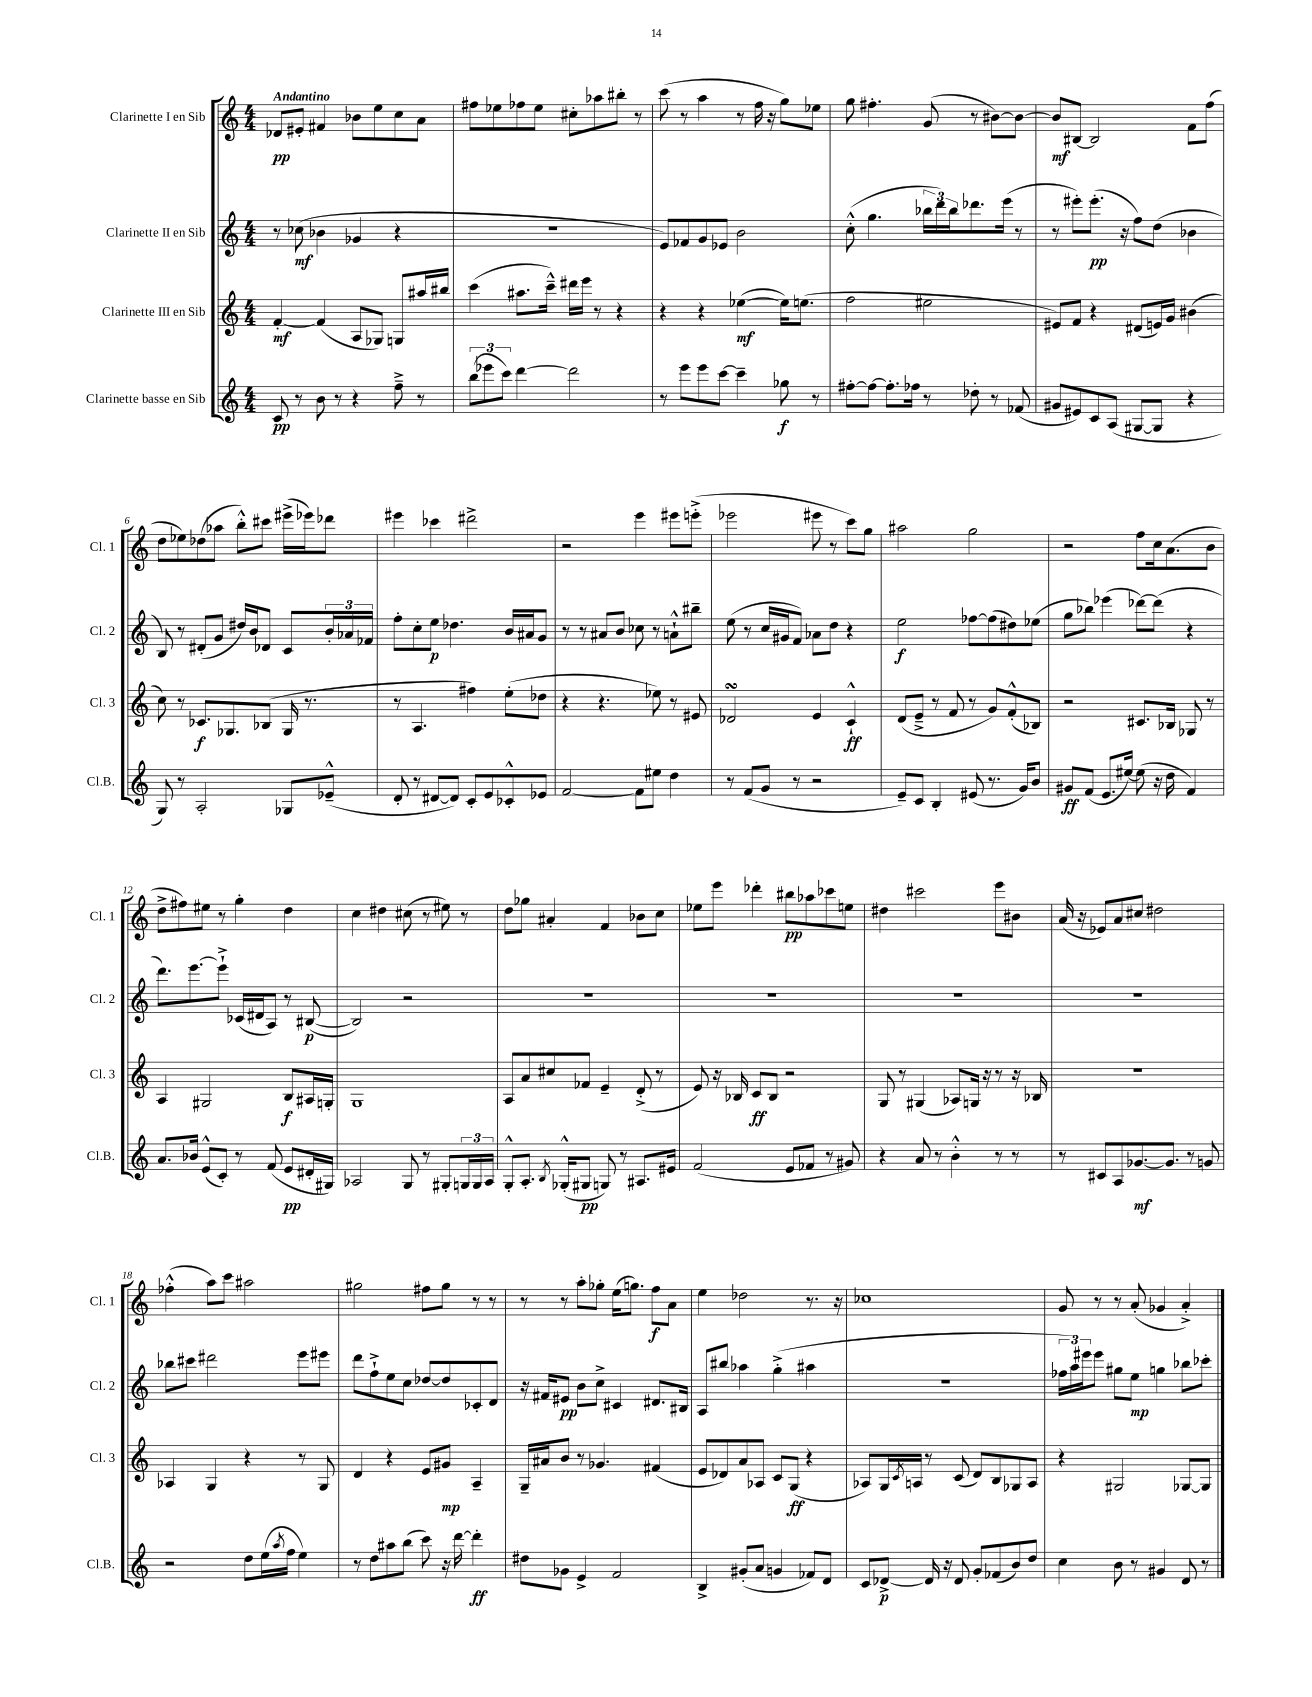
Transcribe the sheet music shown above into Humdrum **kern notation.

**kern	**dynam	**kern	**dynam	**kern	**dynam	**kern	**dynam
*part4	*part4	*part3	*part3	*part2	*part2	*part1	*part1
*staff4	*staff4	*staff3	*staff3	*staff2	*staff2	*staff1	*staff1
*I"Clarinette basse en Sib	*	*I"Clarinette III en Sib	*	*I"Clarinette II en Sib	*	*I"Clarinette I en Sib	*
*I'Cl.B.	*	*I'Cl. 3	*	*I'Cl. 2	*	*I'Cl. 1	*
*clefG2	*	*clefG2	*	*clefG2	*	*clefG2	*
*k[]	*	*k[]	*	*k[]	*	*k[]	*
*M4/4	*	*M4/4	*	*M4/4	*	*M4/4	*
=1	=1	=1	=1	=1	=1	=1	=1
!	!	!	!	!	!	!LO:TX:a:B:t=Andantino	!
8c/	pp	[4f'/	mf	8r	.	8d-X/L	pp
8r	.	.	.	(8cc-X\	mf	8e#X'/J	.
8b\	.	(4f/]	.	4b-X\	.	4f#X/	.
8r	.	.	.	.	.	.	.
4r	.	8A/L	.	4g-X/	.	8b-X\L	.
.	.	8G-X/J)	.	.	.	8ee\	.
8ff~^\	.	8Gn/L	.	4r	.	8cc\	.
8r	.	16aa#X/L	.	.	.	8a\J	.
.	.	16bb#X/JJ	.	.	.	.	.
=2	=2	=2	=2	=2	=2	=2	=2
(12bb\L	.	(4ccc\	.	1r	.	8ff#X\L	.
12eee-X\	.	.	.	.	.	.	.
.	.	.	.	.	.	8ee-X\	.
12ccc\J)	.	.	.	.	.	.	.
[4ddd\	.	8.aa#X\L	.	.	.	8ff-X\	.
.	.	.	.	.	.	8ee-\J	.
.	.	16ccc~^^\Jk)	.	.	.	.	.
2ddd\]	.	16ddd#X\LL	.	.	.	8cc#X'\L	.
.	.	16eee\JJ	.	.	.	.	.
.	.	8r	.	.	.	8aa-X\	.
.	.	4r	.	.	.	8bb#X'\J	.
.	.	.	.	.	.	8r	.
=3	=3	=3	=3	=3	=3	=3	=3
8r	.	4r	.	8e/L)	.	(8ccc\	.
8eee\L	.	.	.	8f-X/	.	8r	.
8eee\	.	4r	.	8g/	.	4aa\	.
[8ccc\J	.	.	.	8e-X/J	.	.	.
4ccc~\]	.	([4ee-X\	mf	2b\	.	8r	.
.	.	.	.	.	.	16ff\	.
.	.	.	.	.	.	16r	.
8gg-X\	f	16ee-\KL])	.	.	.	8gg\L)	.
.	.	(8.een\J	.	.	.	.	.
8r	.	.	.	.	.	8ee-X\J	.
=4	=4	=4	=4	=4	=4	=4	=4
[8ff#X'\L	.	2ff\	.	(8cc'^^\	.	8gg\	.
8ff#\J_	.	.	.	4.gg\	.	4.ff#X'\	.
8.ff#'\L]	.	.	.	.	.	.	.
16ff-X\Jk	.	.	.	.	.	.	.
8r	.	2ee#X\	.	24bb-X\LL	.	(8g/	.
.	.	.	.	24ddd\)	.	.	.
.	.	.	.	24bb-\J	.	.	.
8dd-X'\	.	.	.	8.ddd-X\	.	8r	.
8r	.	.	.	.	.	[8b#X\L)	.
.	.	.	.	(16eee\Jk	.	.	.
(8f-X/	.	.	.	8r	.	8b#\J_	.
=5	=5	=5	=5	=5	=5	=5	=5
8g#X/L	.	8e#X/L)	.	8r	.	8b#/L]	mf
8e#X/)	.	8f/J	.	8eee#X'\L)	.	[8B#X/J	.
8c/	.	4r	.	(8.eee#'\J	pp	2B#/]	.
(8A/J	.	.	.	.	.	.	.
.	.	.	.	16r	.	.	.
[8G#X/L	.	(8d#X/L	.	8ff\L)	.	.	.
8G#/J]	.	16en/L)	.	(8dd\J	.	.	.
.	.	16g/JJ	.	.	.	.	.
4r	.	(4b#X\	.	4b-X\	.	8f\L	.
.	.	.	.	.	.	(8ff\J	.
!!LO:LB:g=z
=6	=6	=6	=6	=6	=6	=6	=6
8G/)	.	8cc\)	.	8B/)	.	8dd\L	.
8r	.	8r	.	8r	.	8ee-X\)	.
2A'/	.	8.c-X/L	f	(8d#X'/L	.	(8dd-X\	.
.	.	.	.	8g/J	.	8aa-X\J	.
.	.	8.G-X/	.	.	.	.	.
.	.	.	.	16dd#X/LL)	.	8bb'^^\L)	.
.	.	.	.	16b/J	.	.	.
.	.	(8B-X/J	.	8d-X/J	.	8ccc#X\J	.
8G-X/L	.	16G-/	.	8c/L	.	(16eee#X^\LL	.
.	.	8.r	.	.	.	16eee-X\J)	.
(8e-X~^^/J	.	.	.	24b'/L	.	8ddd-X\J	.
.	.	.	.	24a-X/	.	.	.
.	.	.	.	24f-X/JJ	.	.	.
=7	=7	=7	=7	=7	=7	=7	=7
8d'/	.	8r	.	8ff'\L	.	4eee#X\	.
8r	.	4.A/	.	8cc'\	.	.	.
[8d#X/L	.	.	.	8ee\J	p	4ccc-X\	.
8d#/J])	.	.	.	4.dd-X\	.	.	.
8c'/L	.	4ff#X\)	.	.	.	2ddd#X^\	.
8e/	.	.	.	.	.	.	.
8c-X'^^/	.	(8ee'\L	.	16b/LL	.	.	.
.	.	.	.	16a#X/J	.	.	.
8e-X/J	.	8dd-X\J	.	8g/J	.	.	.
=8	=8	=8	=8	=8	=8	=8	=8
[2f/	.	4r	.	8r	.	2r	.
.	.	.	.	8r	.	.	.
.	.	4.r	.	8a#X/L	.	.	.
.	.	.	.	8b/J	.	.	.
8f\L]	.	.	.	8cc-X\	.	4eee\	.
8ee#X\J	.	8ee-X\)	.	8r	.	.	.
4dd\	.	8r	.	8an`^^\L	.	8eee#X\L	.
.	.	8e#X/	.	8bb#X~\J	.	(8eeen'^\J	.
=9	=9	=9	=9	=9	=9	=9	=9
8r	.	2d-XsSSs/	.	(8ee\	.	2eee-X\	.
(8f/L	.	.	.	8r	.	.	.
8g/J	.	.	.	16cc/LL	.	.	.
.	.	.	.	16g#X/J	.	.	.
8r	.	.	.	8f/J)	.	.	.
2r	.	4e/	.	8a-X\L	.	8eee#X\	.
.	.	.	.	8dd\J	.	8r	.
.	.	4c`^^/	ff	4r	.	8ccc\L)	.
.	.	.	.	.	.	8gg\J	.
=10	=10	=10	=10	=10	=10	=10	=10
8e~/L)	.	(8d/L	.	2ee\	f	2aa#X\	.
8c/J	.	8e~^/J	.	.	.	.	.
4B'/	.	8r	.	.	.	.	.
.	.	8f/	.	.	.	.	.
(8e#X/	.	8r	.	[8ff-X\L	.	2gg\	.
8.r	.	8g/L)	.	(8ff-\]	.	.	.
.	.	(8f'^^/	.	8dd#X\)	.	.	.
16g/KL)	.	.	.	.	.	.	.
8b/J	.	8B-X/J)	.	(8ee-X\J	.	.	.
=11	=11	=11	=11	=11	=11	=11	=11
8g#X/L	ff	2r	.	8gg\L	.	2r	.
(8f/J	.	.	.	8bb-X\J)	.	.	.
8.e/L	.	.	.	(4eee-X\	.	.	.
[16ee#X/Jk)	.	.	.	.	.	.	.
(8ee#\]	.	8.c#X/L	.	[8ddd-X\L)	.	8ff\L	.
16r	.	.	.	(8ddd-\J]	.	16cc\k	.
16dd\	.	16B-X/Jk	.	.	.	(8.a\	.
4f/)	.	8G-X/	.	4r	.	.	.
.	.	8r	.	.	.	8b\J	.
!!LO:LB:g=z
=12	=12	=12	=12	=12	=12	=12	=12
8.a/L	.	4A/	.	8.ddd\L)	.	8dd^\L	.
.	.	.	.	.	.	8ff#X\)	.
16b-X/Jk	.	.	.	[8.eee\	.	.	.
(8e^^/L	.	2G#X/	.	.	.	8ee#X\J	.
8c'/J)	.	.	.	8eee`^\J]	.	8r	.
8r	.	.	.	(16c-X/LL	.	4gg'\	.
.	.	.	.	16d#X/J	.	.	.
(8f/	.	.	.	8A/J)	.	.	.
8e/L	pp	8B/L	f	8r	.	4dd\	.
16d#X'/L	.	16A#X/L	.	([8B#X/	p	.	.
16G#X/JJ)	.	16Gn'/JJ	.	.	.	.	.
=13	=13	=13	=13	=13	=13	=13	=13
2A-X/	.	1G	.	2B#/])	.	4cc\	.
.	.	.	.	.	.	4dd#X\	.
8G/	.	.	.	2r	.	(8cc#X\	.
8r	.	.	.	.	.	8r	.
8G#X'/L	.	.	.	.	.	8ee#X\)	.
24Gn/L	.	.	.	.	.	8r	.
24G/	.	.	.	.	.	.	.
24A-/JJ	.	.	.	.	.	.	.
=14	=14	=14	=14	=14	=14	=14	=14
8G'^^/L	.	8A/L	.	1r	.	8dd\L	.
8.A'/J	.	8a/	.	.	.	8gg-X\J	.
.	.	8cc#X/	.	.	.	4a#X'/	.
8qB/	.	.	.	.	.	.	.
(16G-X'^^/KL	.	.	.	.	.	.	.
8G#X/J	pp	8f-X/J	.	.	.	.	.
8Gn/)	.	4e~/	.	.	.	4f/	.
8r	.	.	.	.	.	.	.
8.A#X/L	.	(8d'^/	.	.	.	8b-X\L	.
.	.	8r	.	.	.	8cc\J	.
16e#X/Jk	.	.	.	.	.	.	.
=15	=15	=15	=15	=15	=15	=15	=15
(2f/	.	8e/)	.	1r	.	8ee-X\L	.
.	.	16r	.	.	.	8eee\J	.
.	.	16B-X/	.	.	.	.	.
.	.	8c/L	ff	.	.	4ddd-X'\	.
.	.	8B-/J	.	.	.	.	.
8e/L	.	2r	.	.	.	8bb#X\L	pp
8f-X/J	.	.	.	.	.	8aa-X\	.
8r	.	.	.	.	.	8ccc-X\	.
8g#X/)	.	.	.	.	.	8een\J	.
=16	=16	=16	=16	=16	=16	=16	=16
4r	.	8G/	.	1r	.	4dd#X\	.
.	.	8r	.	.	.	.	.
8a/	.	(4G#X/	.	.	.	2ccc#X\	.
8r	.	.	.	.	.	.	.
4b'^^\	.	8A-X/L)	.	.	.	.	.
.	.	16Gn/Jk	.	.	.	.	.
.	.	16r	.	.	.	.	.
8r	.	8r	.	.	.	8eee\L	.
8r	.	16r	.	.	.	8b#X\J	.
.	.	16B-X/	.	.	.	.	.
=17	=17	=17	=17	=17	=17	=17	=17
8r	.	1r	.	1r	.	(16a/	.
.	.	.	.	.	.	16r	.
8c#X/L	.	.	.	.	.	8e-X/L)	.
8A/	.	.	.	.	.	8a/	.
[8.g-X/	mf	.	.	.	.	8cc#X/J	.
.	.	.	.	.	.	2dd#X\	.
8.g-/J]	.	.	.	.	.	.	.
8r	.	.	.	.	.	.	.
8gn/	.	.	.	.	.	.	.
!!LO:LB:g=z
=18	=18	=18	=18	=18	=18	=18	=18
2r	.	4A-X/	.	8bb-X\L	.	(4ff-X'^^\	.
.	.	.	.	8ccc#X\J	.	.	.
.	.	4G/	.	2ddd#X\	.	8aa\L)	.
.	.	.	.	.	.	8ccc\J	.
8dd\L	.	4r	.	.	.	2aa#X\	.
(16ee\L	.	.	.	.	.	.	.
8qaa/	.	.	.	.	.	.	.
16ff\JJ	.	.	.	.	.	.	.
4ee\)	.	8r	.	8eee\L	.	.	.
.	.	8G/	.	8eee#X\J	.	.	.
=19	=19	=19	=19	=19	=19	=19	=19
8r	.	4d/	.	8ddd\L	.	2gg#X\	.
8dd\L	.	.	.	8ff`^\	.	.	.
8aa#X\	.	4r	.	8ee\	.	.	.
(8bb\J	.	.	.	8cc\J	.	.	.
8ccc\)	.	8e/L	.	[8dd-X/L	.	8ff#X\L	.
16r	.	8g#X/J	mp	8dd-/]	.	8gg#\J	.
[16ddd\	.	.	.	.	.	.	.
4ddd'\]	ff	4A~/	.	8c-X'/	.	8r	.
.	.	.	.	8d/J	.	8r	.
=20	=20	=20	=20	=20	=20	=20	=20
8dd#X\L	.	16G~/LL	.	16r	.	8r	.
.	.	16a#X/J	.	16f#X/KL	.	.	.
8g-X\J	.	8b/J	.	8e#X/J	pp	8r	.
4e^/	.	8r	.	8b\L	.	8aa'\L	.
.	.	4.g-X/	.	8cc^\J	.	8gg-X'\J	.
2f/	.	.	.	4c#X/	.	(16ee\KL	.
.	.	.	.	.	.	8.ggn\J)	.
.	.	(4f#X/	.	8.d#X/L	.	8ff\L	f
.	.	.	.	.	.	8a\J	.
.	.	.	.	16B#X/Jk	.	.	.
=21	=21	=21	=21	=21	=21	=21	=21
4B^/	.	8e/L	.	8A/L	.	4ee\	.
.	.	8d-X/)	.	8bb#X/J	.	.	.
(8g#X'/L	.	8a/	.	4aa-X\	.	2dd-X\	.
8a/J	.	8A-X/J	.	.	.	.	.
4gn/	.	8c/L	.	(4gg'^\	.	.	.
.	.	(8G/J	ff	.	.	.	.
8f-X/L)	.	4r	.	4aa#X\	.	8.r	.
8d/J	.	.	.	.	.	.	.
.	.	.	.	.	.	16r	.
=22	=22	=22	=22	=22	=22	=22	=22
8c/L	.	8A-X/L)	.	1r	.	1cc-X	.
[8d-X^/J	p	16G/L	.	.	.	.	.
.	.	8qc/	.	.	.	.	.
.	.	16An/JJ	.	.	.	.	.
16d-/]	.	8r	.	.	.	.	.
16r	.	.	.	.	.	.	.
8d-/	.	(8c/	.	.	.	.	.
8g'/L	.	8d/L)	.	.	.	.	.
(8f-X/	.	8B/	.	.	.	.	.
8b/)	.	8G-X/	.	.	.	.	.
8dd/J	.	8A/J	.	.	.	.	.
=23	=23	=23	=23	=23	=23	=23	=23
4cc\	.	4r	.	24ff-X\LL	.	8g/	.
.	.	.	.	24aa\)	.	.	.
.	.	.	.	24eee#X\J	.	.	.
.	.	.	.	8eee#\J	.	8r	.
8b\	.	2G#X/	.	8gg#X\L	.	8r	.
8r	.	.	.	8ee\J	mp	(8a'/	.
4g#X/	.	.	.	4ggn\	.	4g-X/	.
8d/	.	[8G-X/L	.	8bb-X\L	.	4a'^/)	.
8r	.	8G-/J]	.	8ccc-X'\J	.	.	.
==	==	==	==	==	==	==	==
*-	*-	*-	*-	*-	*-	*-	*-
